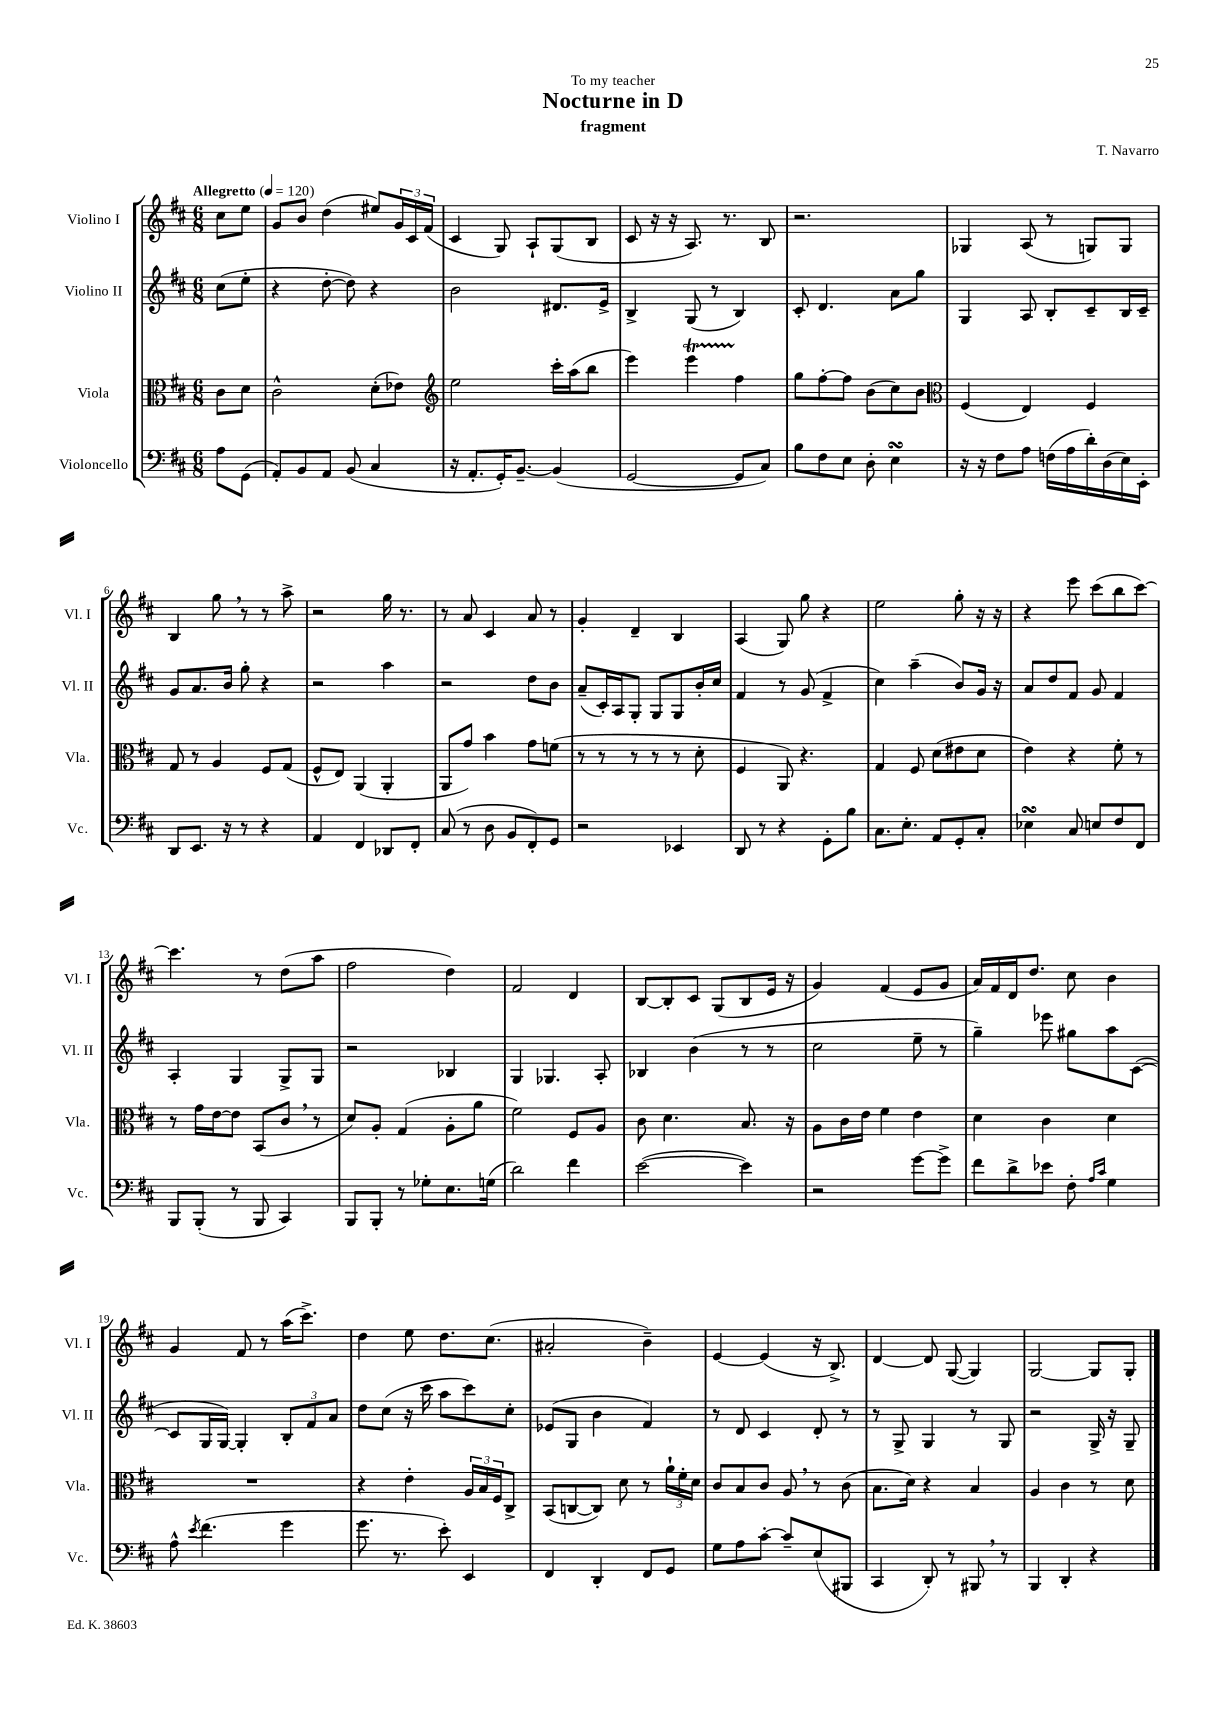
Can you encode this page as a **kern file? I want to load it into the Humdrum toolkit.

**kern	**kern	**kern	**kern
*staff4	*staff3	*staff2	*staff1
*clefF4	*clefC3	*clefG2	*clefG2
*k[f#c#]	*k[f#c#]	*k[f#c#]	*k[f#c#]
*M6/8	*M6/8	*M6/8	*M6/8
*MM120	*MM120	*MM120	*MM120
8A\L	8c#\L	(8cc#\L	8cc#\L
(8GG\J	8d\J	8ee'\J	8ee\J
=	=	=	=
8AA'/L)	2c#^^\	4r	8g/L
8BB/	.	.	8b/J
8AA/J	.	[8dd'\	(4dd\
(8BB/	.	8dd\])	.
4C#/	(8d'\L	4r	8ee#/L)
.	8e-\J)	.	24g/L
.	.	.	24c#/
.	.	.	(24f#/JJ
=	=	=	=
*	*clefG2	*	*
16r	2ee\	2b\	4c#/
8.AA'/L	.	.	.
16GG'/K)	.	.	8G/)
[8.BB~/J	.	.	.
.	.	.	8A`/L
(4BB/]	16ccc#'\LL	8.d#/L	(8G/
.	(16aa\J	.	.
.	8bb\J	.	8B/J
.	.	16e^/Jk	.
=	=	=	=
[2GG/	4eee\)	4B^/	8c#/
.	.	.	16r
.	.	.	16r
.	4eee\	(8G/	8.A/)
.	.	8r	.
.	.	.	8.r
8GG/]L	4ff#\	4B/)	.
8C#/J)	.	.	8B/
=	=	=	=
8B\L	8gg\L	8c#'/	2.r
8F#\	[8ff#'\	4.d/	.
8E\J	8ff#\]J	.	.
8D'\	(8b\L	.	.
4E\	8cc#\)	8a\L	.
.	8b\J	8gg\J	.
=	=	=	=
*	*clefC3	*	*
16r	(4F#/	4G/	4G-/
16r	.	.	.
8F#\L	.	.	.
8A\J	4E/)	8A/	(8A/
(16F\LL	.	8B'/L	8r
16A\	.	.	.
16d'\)	4F#/	8c#~/	8G/L)
(16D\	.	.	.
16E\)	.	16B/L	8G/J
16EE'\JJ	.	16c#~/JJ	.
=	=	=	=
8DD/L	8G/	8g/L	4B/
8.EE/J	8r	8.a/	.
.	4A/	.	8gg\
16r	.	16b/Jk	.
8r	.	8gg'\	8r
4r	8F#/L	4r	8r
.	(8G/J	.	8aa^\
=	=	=	=
4AA/	8F#^^/L	2r	2r
.	8E/J)	.	.
4FF#/	(4AA/	.	.
8DD-/L	4AA'/	4aa\	16gg\
.	.	.	8.r
8FF#'/J	.	.	.
=	=	=	=
(8C#/	8AA/L	2r	8r
8r	8g/J)	.	8a/
8D\	4b\	.	4c#/
8BB/L	.	.	.
8FF#'/)	8g\L	8dd\L	8a/
8GG/J	(8f\J	8b\J	8r
=	=	=	=
2r	8r	(8a~/L	4g'/
.	8r	16c#'/L)	.
.	.	16A/J	.
.	8r	8G'/J	4d~/
.	8r	8G/L	.
4EE-/	8r	8G/	4B/
.	8d'\	16b'/L	.
.	.	16cc#/JJ	.
=	=	=	=
8DD/	4F#/	4f#/	(4A/
8r	.	.	.
4r	8AA/)	8r	8G/)
.	4.r	(8g/	8gg\
8GG'\L	.	4f#^/	4r
8B\J	.	.	.
=	=	=	=
8.C#\L	4G/	4cc#\)	2ee\
8.E'\J	.	.	.
.	8F#/	(4aa~\	.
8AA/L	(8d\L	.	.
8GG'/	8e#\	8b/L)	8gg'\
8C#'/J	8d\J	16g/Jk	16r
.	.	16r	16r
=	=	=	=
4E-\	4e\)	8a/L	4r
.	.	8dd/	.
8C#/	4r	8f#/J	8eee\
8E/L	.	8g/	(8ccc#\L
8F#/	8f#'\	4f#/	8bb\
8FF#/J	8r	.	[8ccc#\J)
=	=	=	=
8BBB/L	8r	4A'/	4.ccc#\]
(8BBB'/J	16g\LL	.	.
.	[16e\J	.	.
8r	8e\]J	4G/	.
8BBB/	(8BB/L	.	8r
4CC#/)	8c#/J	8G^/L	(8dd\L
.	8r	8G/J	8aa\J
=	=	=	=
8BBB/L	8d/L)	2r	2ff#\
8BBB'/J	8A'/J	.	.
8r	(4G/	.	.
8G-'\L	.	.	.
8.E\	8A'\L	4B-/	4dd\)
.	8a\J	.	.
(16G\Jk	.	.	.
=	=	=	=
2d\)	2f#\)	4G/	2f#/
.	.	4.G-/	.
4f#\	8F#/L	.	4d/
.	8A/J	8A'/	.
=	=	=	=
([2e\	8c#\	4B-/	[8B/L
.	4.d\	.	8B'/]
.	.	(4b\	8c#/J
.	.	.	(8G/L
4e\])	8.B/	8r	8B/
.	.	8r	16e/Jk
.	16r	.	16r
=	=	=	=
2r	8A\L	2cc#\	4g/)
.	16c#\L	.	.
.	16e\JJ	.	.
.	4f#\	.	(4f#/
[8g\L	4e\	8ee~\	8e/L
8g^\]J	.	8r	8g/J
=	=	=	=
8f#\L	4d\	4gg~\)	16a/LL)
.	.	.	16f#/
8d^\	.	.	16d/J
.	.	.	8.dd/J
8e-\J	4c#\	8eee-\	.
8F#'\	.	8gg#\L	8cc#\
16qqA/LL	.	.	.
16qqc#/JJ	.	.	.
4G\	4d\	8aa\	4b\
.	.	([8c#\J	.
=	=	=	=
8A^^\	2.r	8c#/]L	4g/
8qe/	.	.	.
(4.f#\	.	16G/L	.
.	.	[16G/JJ)	.
.	.	4G'/]	8f#/
.	.	.	8r
4g\	.	12B'/L	(16aa\LK
.	.	.	8.ccc#^\J)
.	.	12f#/	.
.	.	12a/J	.
=	=	=	=
8.g\	4r	8dd\L	4dd\
.	.	(8cc#\J	.
8.r	.	.	.
.	4e'\	16r	8ee\
.	.	16ccc#\	.
8e'\)	.	8aa\L	8.dd\L
4EE/	24A/LL	8ccc#\)	.
.	24B/	.	.
.	.	.	(8.cc#\J
.	24F#/J	.	.
.	8C#^/J	8cc#'\J	.
=	=	=	=
4FF#/	(8BB/L	(8e-/L	2a#'/
.	[8C/	8G/J	.
4DD'/	8C/]J)	4b\	.
.	8d\	.	.
8FF#/L	8r	4f#/)	4b~\)
8GG/J	24a`\LL	.	.
.	24f#'\	.	.
.	24d\JJ	.	.
=	=	=	=
8G\L	8c#/L	8r	[4e/
8A\	8B/	8d/	.
[8c#'\J	8c#/J	4c#/	(4e/]
8c#~/]L	8A/	.	.
(8E/	8r	8d'/	16r
.	.	.	8.B^/)
8BBB#/J	(8c#\	8r	.
=	=	=	=
4CC#/	8.B\L	8r	[4d/
.	.	8G^/	.
.	16d\Jk)	.	.
8DD'/)	4r	4G/	8d/]
8r	.	.	([8G/
8BBB#/	4B/	8r	4G/])
8r	.	8G/	.
=	=	=	=
4BBB/	4A/	2r	[2G/
4DD'/	4c#\	.	.
4r	8r	16G^/	8G/]L
.	.	16r	.
.	8d\	8G~/	8G'/J
==	==	==	==
*-	*-	*-	*-
